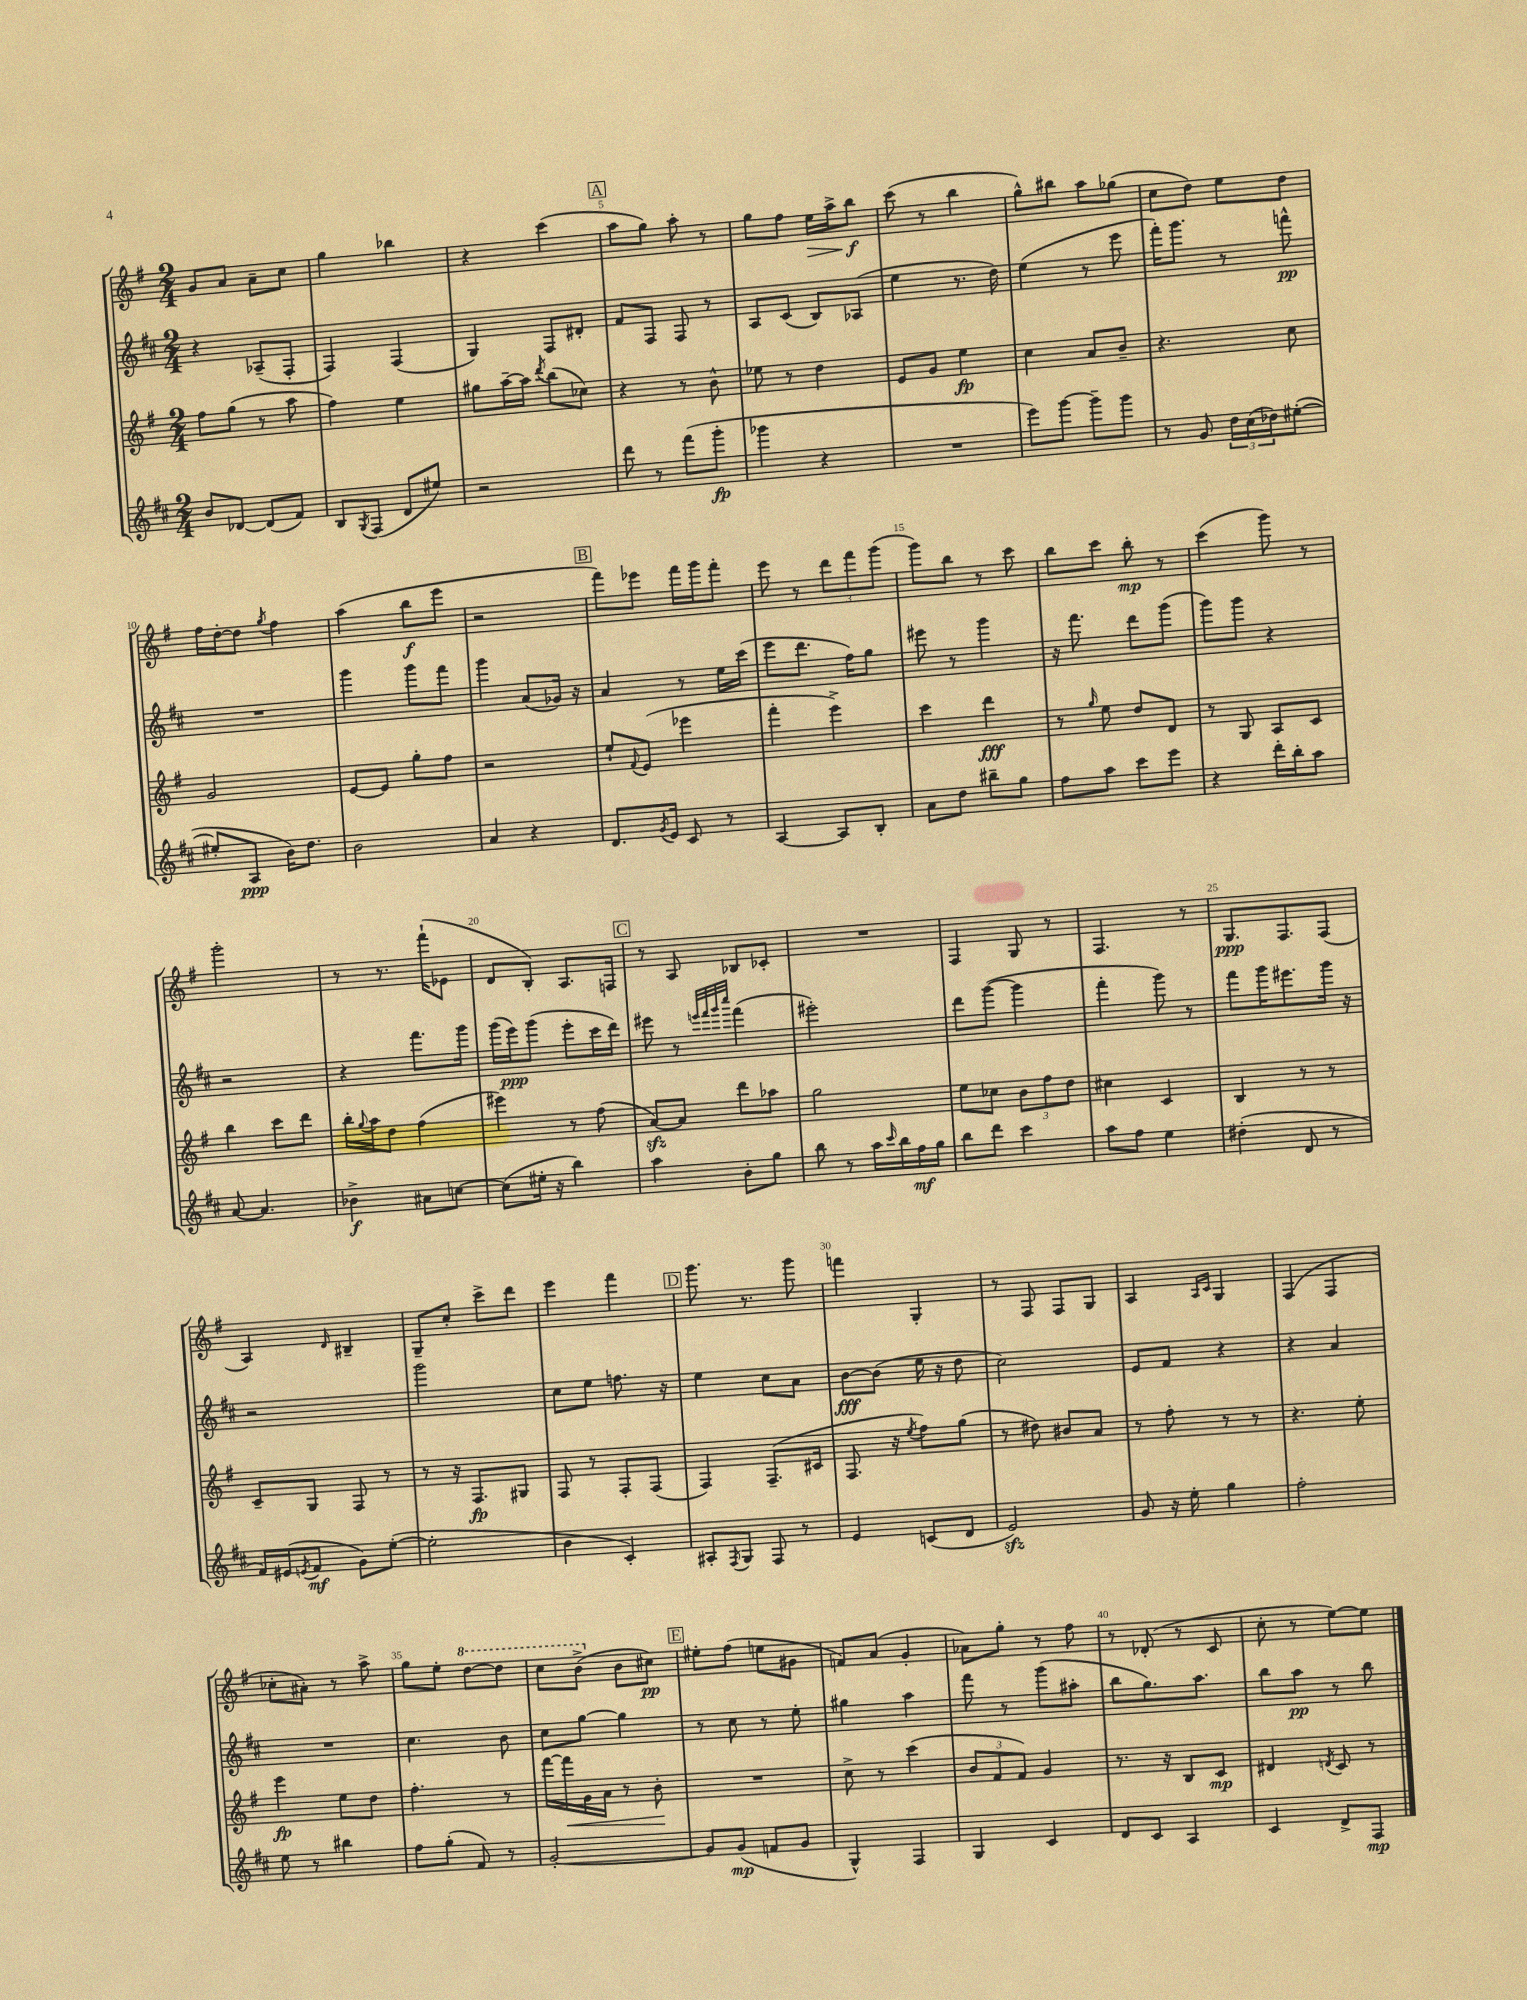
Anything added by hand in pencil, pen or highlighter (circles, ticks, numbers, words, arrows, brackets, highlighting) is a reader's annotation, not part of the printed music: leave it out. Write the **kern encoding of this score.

**kern	**dynam	**kern	**dynam	**kern	**dynam	**kern	**dynam
*part4	*part4	*part3	*part3	*part2	*part2	*part1	*part1
*staff4	*staff4	*staff3	*staff3	*staff2	*staff2	*staff1	*staff1
*clefG2	*	*clefG2	*	*clefG2	*	*clefG2	*
*k[f#c#]	*	*k[f#]	*	*k[f#c#]	*	*k[f#]	*
*M2/4	*	*M2/4	*	*M2/4	*	*M2/4	*
=2	=2	=2	=2	=2	=2	=2	=2
8b/L	.	8ff#\L	.	4r	.	8g/L	.
[8d-X/J	.	(8gg\J	.	.	.	8a/J	.
(8d-/L]	.	8r	.	(8A-X~/L	.	8a~\L	.
8f#/J)	.	8aa\	.	8F#'/J	.	8cc\J	.
=3	=3	=3	=3	=3	=3	=3	=3
8B/L	.	4ff#\)	.	4F#/)	.	4gg\	.
8qG/	.	.	.	.	.	.	.
(8F#/J	.	.	.	.	.	.	.
8d/L	.	4ee\	.	(4F#/	.	4bb-X\	.
8ee#X/J)	.	.	.	.	.	.	.
=4	=4	=4	=4	=4	=4	=4	=4
2r	.	8gg#X\L	.	4G/)	.	4r	.
.	.	[16aa~\L	.	.	.	.	.
.	.	16aa\JJ]	.	.	.	.	.
.	.	8qddd/	.	.	.	.	.
.	.	(8bb\L	.	8F#/L	.	(4ccc\	.
.	.	8cc-X\J)	.	8d#X'/J	.	.	.
!!LO:REH:place=s1:t=A
=5	=5	=5	=5	=5	=5	=5	=5
8ddd\	.	4r	.	8f#/L	.	8aa\L	.
8r	.	.	.	8F#/J	.	8gg\J)	.
(8fff#\L	.	8r	.	8F#/	.	8aa'\	.
8ggg'\J	fp	8b^^\	.	8r	.	8r	.
=6	=6	=6	=6	=6	=6	=6	=6
4ggg-X\	.	8ee-X\	.	8A/L	.	8gg\L	.
.	.	8r	.	(8c#/J	.	8ff#\J	.
!	!	!	!	!	!	!	!LO:HP:b
4r	.	4dd\	.	8B/L)	.	16ee\LL	>
.	.	.	.	.	.	16aa^\J	.
.	.	.	.	(8A-X/J	.	8bb\J	f
.	.	.	.	.	.	.	]
=7	=7	=7	=7	=7	=7	=7	=7
2r	.	8e/L	.	4ee\	.	(8ccc\	.
.	.	8g/J	.	.	.	8r	.
.	.	4ee\	fp	8.r	.	4bb\	.
.	.	.	.	16dd\)	.	.	.
=8	=8	=8	=8	=8	=8	=8	=8
8eee\L)	.	4cc\	.	(4ee\	.	8gg^^\L)	.
[8ggg\J	.	.	.	.	.	8bb#X\J	.
8ggg~\L]	.	8a/L	.	8r	.	8aa\L	.
8ggg\J	.	8b~/J	.	8eee\	.	(8gg-X\J	.
=9	=9	=9	=9	=9	=9	=9	=9
8r	.	4.r	.	16fff#'\KL)	.	8cc\L	.
.	.	.	.	8.ggg\J	.	.	.
8g/	.	.	.	.	.	8dd\J)	.
24dd\LL	.	.	.	8r	.	8ee\L	.
(24cc#\	.	.	.	.	.	.	.
24dd-X\J)	.	.	.	.	.	.	.
([8ee#X'\J	.	8cc\	.	8fffn^^\	pp	8dd\J	.
!!LO:LB:g=z
=10	=10	=10	=10	=10	=10	=10	=10
8ee#X'/L]	.	2g/	.	2r	.	16ff#\LL	.
.	.	.	.	.	.	[16dd'\J	.
8A/J	ppp	.	.	.	.	8dd\J]	.
.	.	.	.	.	.	8qgg/	.
16b\KL)	.	.	.	.	.	4ff#\	.
8.dd\J	.	.	.	.	.	.	.
=11	=11	=11	=11	=11	=11	=11	=11
2b\	.	[8e/L	.	4ggg\	.	(4aa\	.
.	.	8e/J]	.	.	.	.	.
.	.	8gg'\L	.	8ggg\L	.	8bb\L	f
.	.	8ff#\J	.	8fff#\J	.	8eee\J	.
=12	=12	=12	=12	=12	=12	=12	=12
4a/	.	2r	.	4ggg\	.	2r	.
4r	.	.	.	(8a/L	.	.	.
.	.	.	.	16g-X/Jk)	.	.	.
.	.	.	.	16r	.	.	.
!!LO:REH:place=s1:t=B
=13	=13	=13	=13	=13	=13	=13	=13
8.d/L	.	8ee`/L	.	4a/	.	8fff#\L)	.
.	.	8qqf#/	.	.	.	.	.
.	.	(8e/J	.	.	.	8eee-X\J	.
8qg/	.	.	.	.	.	.	.
16e/Jk	.	.	.	.	.	.	.
8c#/	.	4eee-X\	.	8r	.	16fff#\LL	.
.	.	.	.	.	.	16ggg\J	.
8r	.	.	.	16ee\LL	.	8fff#'\J	.
.	.	.	.	(16ccc#\JJ	.	.	.
=14	=14	=14	=14	=14	=14	=14	=14
[4A/	.	4fff#'\	.	8eee\L	.	8eee\	.
.	.	.	.	8.ddd\J	.	8r	.
8A/L]	.	4eee^\)	.	.	.	12ddd\L	.
.	.	.	.	16ff#\KL)	.	.	.
.	.	.	.	.	.	12fff#\	.
8B'/J	.	.	.	8gg\J	.	.	.
.	.	.	.	.	.	(12ggg\J	.
=15	=15	=15	=15	=15	=15	=15	=15
8a\L	.	4ccc\	.	8eee#X\	.	8ggg\L)	.
8dd\J	.	.	.	8r	.	8bb\J	.
8bb#X~\L	.	4ddd\	fff	4ggg\	.	8r	.
8gg\J	.	.	.	.	.	8ccc\	.
=16	=16	=16	=16	=16	=16	=16	=16
8ff#\L	.	8r	.	16r	.	8bb\L	.
.	.	.	.	8.fff#\	.	.	.
.	.	16qqgg/	.	.	.	.	.
8aa\J	.	8ee\	.	.	.	8ccc\J	.
8ccc#\L	.	8dd/L	.	8ddd\L	.	8bb'\	mp
8eee\J	.	8d/J	.	(8ggg\J	.	8r	.
=17	=17	=17	=17	=17	=17	=17	=17
4r	.	8r	.	8ggg\L)	.	(4ccc\	.
.	.	8G/	.	8ggg\J	.	.	.
16ddd'\LL	.	8A/L	.	4r	.	8ggg\)	.
16bb'\J	.	.	.	.	.	.	.
8aa\J	.	8c/J	.	.	.	8r	.
!!LO:LB:g=z
=18	=18	=18	=18	=18	=18	=18	=18
[8a/	.	4bb\	.	2r	.	2ggg'\	.
4.a/]	.	.	.	.	.	.	.
.	.	8ccc\L	.	.	.	.	.
.	.	8ddd\J	.	.	.	.	.
=19	=19	=19	=19	=19	=19	=19	=19
4b-X^\	f	16bb'\LL	.	4r	.	8r	.
.	.	8qqgg/	.	.	.	.	.
.	.	16aa\J	.	.	.	.	.
.	.	8dd\J	.	.	.	8.r	.
8a#X\L	.	(4ff#\	.	8.fff#\L	.	.	.
.	.	.	.	.	.	(16fff#`\KL	.
[8ccn\J	.	.	.	.	.	8e-X\J	.
.	.	.	.	16ggg\Jk	.	.	.
=20	=20	=20	=20	=20	=20	=20	=20
(8cc\L]	.	4eee#X\)	.	(16ggg\LL	.	8d/L	.
.	.	.	.	16eee\J)	ppp	.	.
16ee#X'\Jk	.	.	.	(8ggg\J	.	8B'/J)	.
16r	.	.	.	.	.	.	.
4bb\)	.	8r	.	8eee'\L	.	8.A/L	.
.	.	(8ff#\	.	16ccc#\L	.	.	.
.	.	.	.	16ddd\JJ)	.	16Fn/Jk	.
!!LO:REH:place=s1:t=C
=21	=21	=21	=21	=21	=21	=21	=21
4aa\	.	[8azz/L)	.	8eee#X\	.	8r	.
.	.	8a/J]	.	8r	.	8A/	.
.	.	.	.	32qqeeen/LLL	.	.	.
.	.	.	.	32qqfff#/	.	.	.
.	.	.	.	32qqggg/	.	.	.
.	.	.	.	32qqcccc#/JJJ	.	.	.
8b'\L	.	8ddd\L	.	(4fff#\	.	8B-X/L	.
8gg\J	.	8aa-X\J	.	.	.	8c-X'/J	.
=22	=22	=22	=22	=22	=22	=22	=22
8bb\	.	2gg\	.	2eee#X'\)	.	2r	.
8r	.	.	.	.	.	.	.
16aa\LL	.	.	.	.	.	.	.
16qqccc#/	.	.	.	.	.	.	.
16bb\	.	.	.	.	.	.	.
16ff#\	mf	.	.	.	.	.	.
16gg\JJ	.	.	.	.	.	.	.
=23	=23	=23	=23	=23	=23	=23	=23
8bb\L	.	8ee\L	.	8ddd\L	.	4F#/	.
8ddd\J	.	8cc-X\J	.	([8ggg\J	.	.	.
4ccc#\	.	12b\L	.	4ggg\]	.	8G/	.
.	.	12ff#\	.	.	.	.	.
.	.	.	.	.	.	8r	.
.	.	12dd\J	.	.	.	.	.
=24	=24	=24	=24	=24	=24	=24	=24
8aa\L	.	4cc#X\	.	4fff#'\	.	4.F#/	.
8ff#\J	.	.	.	.	.	.	.
4ee\	.	4c/	.	8ggg\)	.	.	.
.	.	.	.	8r	.	8r	.
=25	=25	=25	=25	=25	=25	=25	=25
(4dd#X'\	.	4B/	.	8fff#\L	.	8.G/L	ppp
.	.	.	.	16ggg\K	.	.	.
.	.	.	.	8.eee#X\	.	8.F#/	.
8d/	.	8r	.	.	.	.	.
8r	.	8r	.	16ggg\Jk	.	(8F#/J	.
.	.	.	.	16r	.	.	.
!!LO:LB:g=z
=26	=26	=26	=26	=26	=26	=26	=26
16f#/LL)	.	8c~/L	.	2r	.	4A/)	.
(16e#X/J	.	.	.	.	.	.	.
8qen/	.	.	.	.	.	.	.
8f#/J	mf	8G/J	.	.	.	.	.
.	.	.	.	.	.	16qqd/	.
8g\L)	.	8F#/	.	.	.	4B#X~/	.
([8ee'\J	.	8r	.	.	.	.	.
=27	=27	=27	=27	=27	=27	=27	=27
2ee'\]	.	8r	.	2ggg\	.	8G~/L	.
.	.	16r	.	.	.	8cc'/J	.
.	.	8.F#/L	fp	.	.	.	.
.	.	.	.	.	.	8ccc^\L	.
.	.	8G#X/J	.	.	.	8ddd\J	.
=28	=28	=28	=28	=28	=28	=28	=28
4b\	.	8F#/	.	8cc#\L	.	4eee\	.
.	.	8r	.	8ee\J	.	.	.
4c#'/)	.	8F#'/L	.	8.ffn\	.	4fff#\	.
.	.	(8F#/J	.	.	.	.	.
.	.	.	.	16r	.	.	.
!!LO:REH:place=s1:t=D
=29	=29	=29	=29	=29	=29	=29	=29
8A#X'/L	.	4F#/)	.	4ee\	.	8.ggg\	.
8qF#/	.	.	.	.	.	.	.
8G/J	.	.	.	.	.	.	.
.	.	.	.	.	.	8.r	.
8F#/	.	(8.F#~/L	.	8cc#\L	.	.	.
8r	.	.	.	8a\J	.	8ggg\	.
.	.	16c#X/Jk	.	.	.	.	.
=30	=30	=30	=30	=30	=30	=30	=30
4e/	.	8.F#/	.	[8b\L	fff	4fffn\	.
.	.	.	.	(8b\J]	.	.	.
.	.	16r	.	.	.	.	.
.	.	8qee/	.	.	.	.	.
(8cn/L	.	8ff#\L)	.	16ee\	.	4G'/	.
.	.	.	.	16r	.	.	.
8d/J	.	(8gg\J	.	8dd\	.	.	.
=31	=31	=31	=31	=31	=31	=31	=31
2ezz/)	.	8r	.	2cc#\)	.	8r	.
.	.	8dd#X\)	.	.	.	8F#/	.
.	.	8b#X/L	.	.	.	8F#/L	.
.	.	8a/J	.	.	.	8G/J	.
=32	=32	=32	=32	=32	=32	=32	=32
8g/	.	8r	.	8e/L	.	4A/	.
16r	.	8ff#'\	.	8f#/J	.	.	.
16ee'\	.	.	.	.	.	.	.
.	.	.	.	.	.	16qqA/LL	.
.	.	.	.	.	.	16qqc/JJ	.
4gg\	.	8r	.	4r	.	4G/	.
.	.	8r	.	.	.	.	.
=33	=33	=33	=33	=33	=33	=33	=33
2ff#'\	.	4.r	.	4r	.	(4F#/	.
.	.	.	.	4a/	.	4F#/	.
.	.	8ee'\	.	.	.	.	.
!!LO:LB:g=z
=34	=34	=34	=34	=34	=34	=34	=34
8ee\	.	4eee\	fp	2r	.	8cc-X'\L	.
8r	.	.	.	.	.	8a#X'\J)	.
4bb#X\	.	8ee\L	.	.	.	8r	.
.	.	8dd\J	.	.	.	8aa^\	.
=35	=35	=35	=35	=35	=35	=35	=35
8ff#\L	.	4.ff#'\	.	4.cc#\	.	8gg\L	.
(8gg'\J	.	.	.	.	.	8ee'\J	.
*	*	*	*	*	*	*8va	*
8f#/)	.	.	.	.	.	[8ddd\L	.
8r	.	8r	.	8b\	.	8ddd\J]	.
=36	=36	=36	=36	=36	=36	=36	=36
[2g'/	.	[16fff#\LL	.	8cc#\L	.	8ccc\L	.
!	!	!	!LO:HP:b	!	!	!	!
.	.	16fff#\]	<	.	.	.	.
.	.	16g\	.	[8gg\J	.	(8bb^\J	.
.	.	16a\JJ	.	.	.	.	.
*	*	*	*	*	*	*X8va	*
.	.	8r	.	4gg\]	.	8b\L	.
.	.	8b'\	.	.	.	8cc#X\J)	pp
.	.	.	[	.	.	.	.
!!LO:REH:place=s1:t=E
=37	=37	=37	=37	=37	=37	=37	=37
8g/L]	.	2r	.	8r	.	8ee#X'\L	.
(8g/J	mp	.	.	8cc#\	.	(8ff#\J	.
8fn/L	.	.	.	8r	.	8een\L	.
8g/J	.	.	.	8ee'\	.	8g#X\J	.
=38	=38	=38	=38	=38	=38	=38	=38
4G^^/)	.	8cc^\	.	4gg#X\	.	8fn/L)	.
.	.	8r	.	.	.	(8a/J	.
4F#/	.	(4ccc\	.	4aa\	.	4g'/	.
=39	=39	=39	=39	=39	=39	=39	=39
4G/	.	12b/L	.	8fff#\	.	8a-X\L)	.
.	.	12f#/	.	.	.	.	.
.	.	.	.	8r	.	8gg'\J	.
.	.	12f#/J)	.	.	.	.	.
4c#/	.	4g/	.	(8ggg\L	.	8r	.
.	.	.	.	8aa#X'\J	.	8ff#\	.
=40	=40	=40	=40	=40	=40	=40	=40
8d/L	.	8.r	.	8bb\L	.	8r	.
8c#/J	.	.	.	8.gg\)	.	(8d-X'/	.
.	.	16r	.	.	.	.	.
4A/	.	8B/L	.	.	.	8r	.
.	.	.	.	8.aa\J	.	.	.
.	.	8c/J	mp	.	.	8c/	.
=41	=41	=41	=41	=41	=41	=41	=41
4c#/	.	4d#X/	.	8bb\L	.	8cc'\	.
.	.	.	.	8aa\J	pp	8r	.
.	.	8qdn/	.	.	.	.	.
8d^/L	.	8c/	.	8r	.	[8ee\L)	.
8F#/J	mp	8r	.	8bb\	.	8ee\J]	.
==	==	==	==	==	==	==	==
*-	*-	*-	*-	*-	*-	*-	*-
